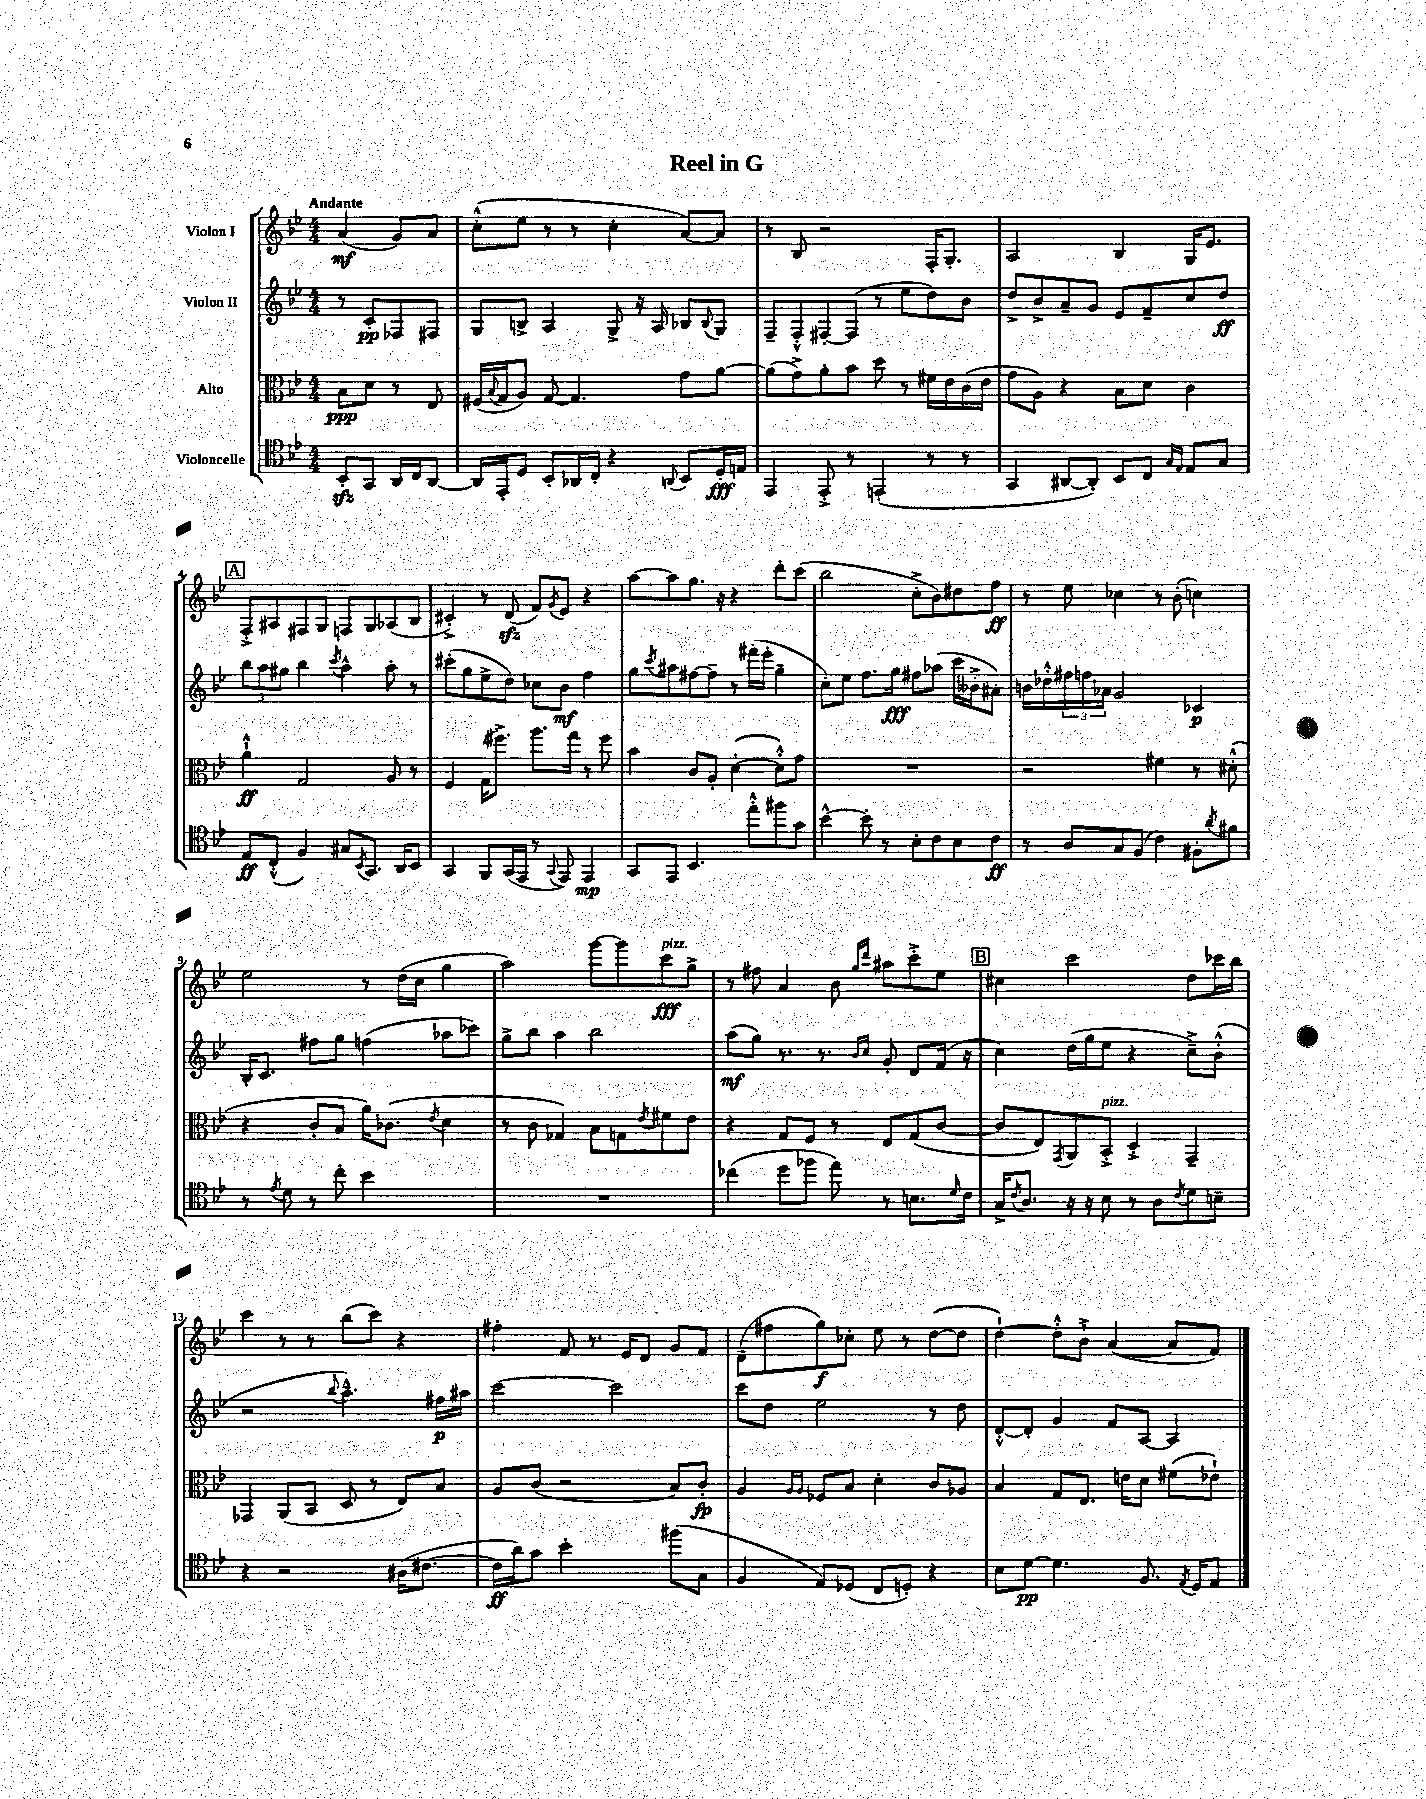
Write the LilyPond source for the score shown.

\header { title = "Reel in G" }
<<
\new StaffGroup <<
\new Staff = "s0" \with { instrumentName = "Violon I" } {
    \clef treble \key bes \major \numericTimeSignature \time 4/4 \partial 2 \tempo "Andante"
    a'4\mf( g'8) a'8 |
    c''8-.-^( ees''8 r8 r8 c''4-. a'8~) a'8 |
    r8 bes8 r2 f16-. g8.-. |
    a2 bes4 g16 ees'8. |
    \mark \markup { \box "A" } f8-.-> ais8 fis8 g8 f8 g8 aes8( bes8 |
    cis'4-.->) r8 d'8\sfz( f'8) \acciaccatura { g'8 } ees'8 r4 |
    a''8~ a''8 g''8. r16 r4 d'''8-. c'''8( |
    bes''2 c''8-.-> bes'8) dis''8 f''8\ff |
    r8 ees''8 ces''4 r8 bes'8-.( c''4) |
    ees''2 r8 d''16( c''16 g''4 |
    a''2) g'''8~ g'''8 c'''8\fff^\markup { \italic "pizz." } g''8-> |
    r8 fis''8 a'4 bes'8 \grace { g''16 d'''16 } ais''8 c'''8-.-> ees''8 |
    \mark \markup { \box "B" } cis''4 c'''2 d''8 ces'''16 bes''16 |
    c'''4 r8 r8 bes''8( c'''8) r4 |
    fis''4-. f'8 r8. ees'16 d'8 g'8 f'8 |
    d'8--( fis''8 g''8\f) ces''8-. ees''8 r8 d''8~( d''8 |
    d''4~-!) d''8-.-^ bes'8-!-> a'4~( a'8 f'8) \bar "|." |
}
\new Staff = "s1" \with { instrumentName = "Violon II" } {
    \clef treble \key bes \major \numericTimeSignature \time 4/4 \partial 2
    r8 c'8-.\pp fes8 fis8 |
    g8 b8-> a4 g8-> r16 a16 bes8 \appoggiatura { bes8 } g8 |
    f8-- f8-.-^ fis8~-. fis8( r8 ees''8 d''8) bes'8 |
    d''8-> bes'8-> a'8-- g'8 ees'8 f'8-- c''8 d''8\ff |
    \mark \markup { \box "A" } \tuplet 3/2 { bes''8 a''8 gis''8 } bes''4 \acciaccatura { c'''8 } a''4-^ a''8-. r8 |
    cis'''8-.( g''8 ees''8-> d''8) ces''8 bes'8\mf f''4 |
    g''8 \acciaccatura { c'''8 } ais''8 fis''8~ fis''8-- r8 fis'''16-.( ees'''16-. g''4-- |
    c''8-.) ees''8 f''8. g''16\fff fis''8 aes''8( c'''16 beses'16-.-> ais'8-.) |
    b'16 des''16-.-^ \tuplet 3/2 { fis''16 f''16 aes'16 } g'2 ces'4\p |
    bes16-. c'8. fis''8 g''8 f''4( aes''8 ces'''8) |
    g''8-> bes''8 a''4 bes''2 |
    a''8\mf( g''8) r8. r8. \grace { bes'16 c''16 } g'8-. d'8 f'16( r16 |
    \mark \markup { \box "B" } c''4) d''16( g''16 ees''8 r4 c''8--->) bes'8-.-^( |
    r2 \appoggiatura { bes''8 } a''4.---^) fis''16\p ais''16 |
    c'''2~ c'''2 |
    c'''8 d''8 ees''2 r8 d''8 |
    d'8~-.-^ d'8-. g'4 f'8 a8~ a4 \bar "|." |
}
\new Staff = "s2" \with { instrumentName = "Alto" } {
    \clef alto \key bes \major \numericTimeSignature \time 4/4 \partial 2
    bes8\ppp d'8 r8 ees8 |
    fis16( \appoggiatura { bes8 } g16 a8) g8~ g4. g'8 a'8~ |
    a'8( g'8->) a'8-. bes'8 d''8 r8 fis'16 ees'16 c'16( ees'16 |
    g'8 a8) r4 bes8 d'8 c'4 |
    \mark \markup { \box "A" } a'4-!-^\ff g2 a8 r8 |
    f4 g16( fis''8.->) a''8. g''16 r8 fis''8 |
    bes'4 c'8 a8-. d'4~-.( d'8-.-^) g'8 |
    R1 |
    r2 fis'4 r8 dis'8-.-^( |
    r4 c'8-. bes8 a'16) ces'8.( \acciaccatura { ees'8 } d'4 |
    r8 c'8 ges4) bes8 g8 \acciaccatura { ees'8 } fis'8 ees'8 |
    r4 g8 f8 r8 ees8 g8( c'8~ |
    \mark \markup { \box "B" } c'8 ees8) \acciaccatura { g,8 } a,8 bes,8-.->^\markup { \italic "pizz." } d4-.-> g,4-- |
    ges,4 a,8( bes,8 d8 r8 ees8) bes8 |
    a8 c'8( r2 bes8) c'8-.\fp |
    a4 \grace { a16 a16 } fes8 bes8 d'4-. c'8 aes8 |
    bes4 g8 ees8. e'16 d'8 fis'8( ees'8-!) \bar "|." |
}
\new Staff = "s3" \with { instrumentName = "Violoncelle" } {
    \clef tenor \key bes \major \numericTimeSignature \time 4/4 \partial 2
    bes,8-.\sfz g,8 a,16 c16 a,8~ |
    a,16 ees,16-. d8 bes,8-. aes,16 c16-. r4 \appoggiatura { a,8 } bes,8 d16-.\fff e16 |
    ees,4 ees,8-.-> r8 e,4-.( r8 r8 |
    g,4 ais,8~ ais,8-.) bes,8 c8 \grace { g16 ees16 } ees8 g8 |
    \mark \markup { \box "A" } ees8\ff c8-.-^( f4) gis8 \acciaccatura { bes,8 } g,8. a,16 bes,8 |
    g,4 f,8 g,16( ees,16 r8 \appoggiatura { g,8 } ees,8) ees,4\mp |
    g,8 ees,8 bes,4. ees''8-.-^ fis''8 g'8 |
    bes'4~-^ bes'8-. r8 bes8-. c'8 bes8 c'8\ff |
    r8 a8 g8 f8( c'4) fis8-. \acciaccatura { a'8 } fis'8 |
    r8 \acciaccatura { ees'8 } d'8 r8 c''8-. bes'2 |
    R1 |
    ces''4( d''8 fes''8 ees''8) r8 b8. \grace { d'16 } c'16 |
    \mark \markup { \box "B" } g16-> \acciaccatura { c'8 } a8. r16 r16 bes8 r8 a8 \acciaccatura { c'8 } d'8 b8-- |
    r4 r2 ais16( cis'8.~ |
    cis'16\ff a'16) g'8 bes'2-. fis''8( g8 |
    f4 ees8) des8( c8 d8-.) r4 |
    bes8 d'8~\pp d'4. f8. \acciaccatura { ees8 } d16 ees8 \bar "|." |
}
>>
>>
